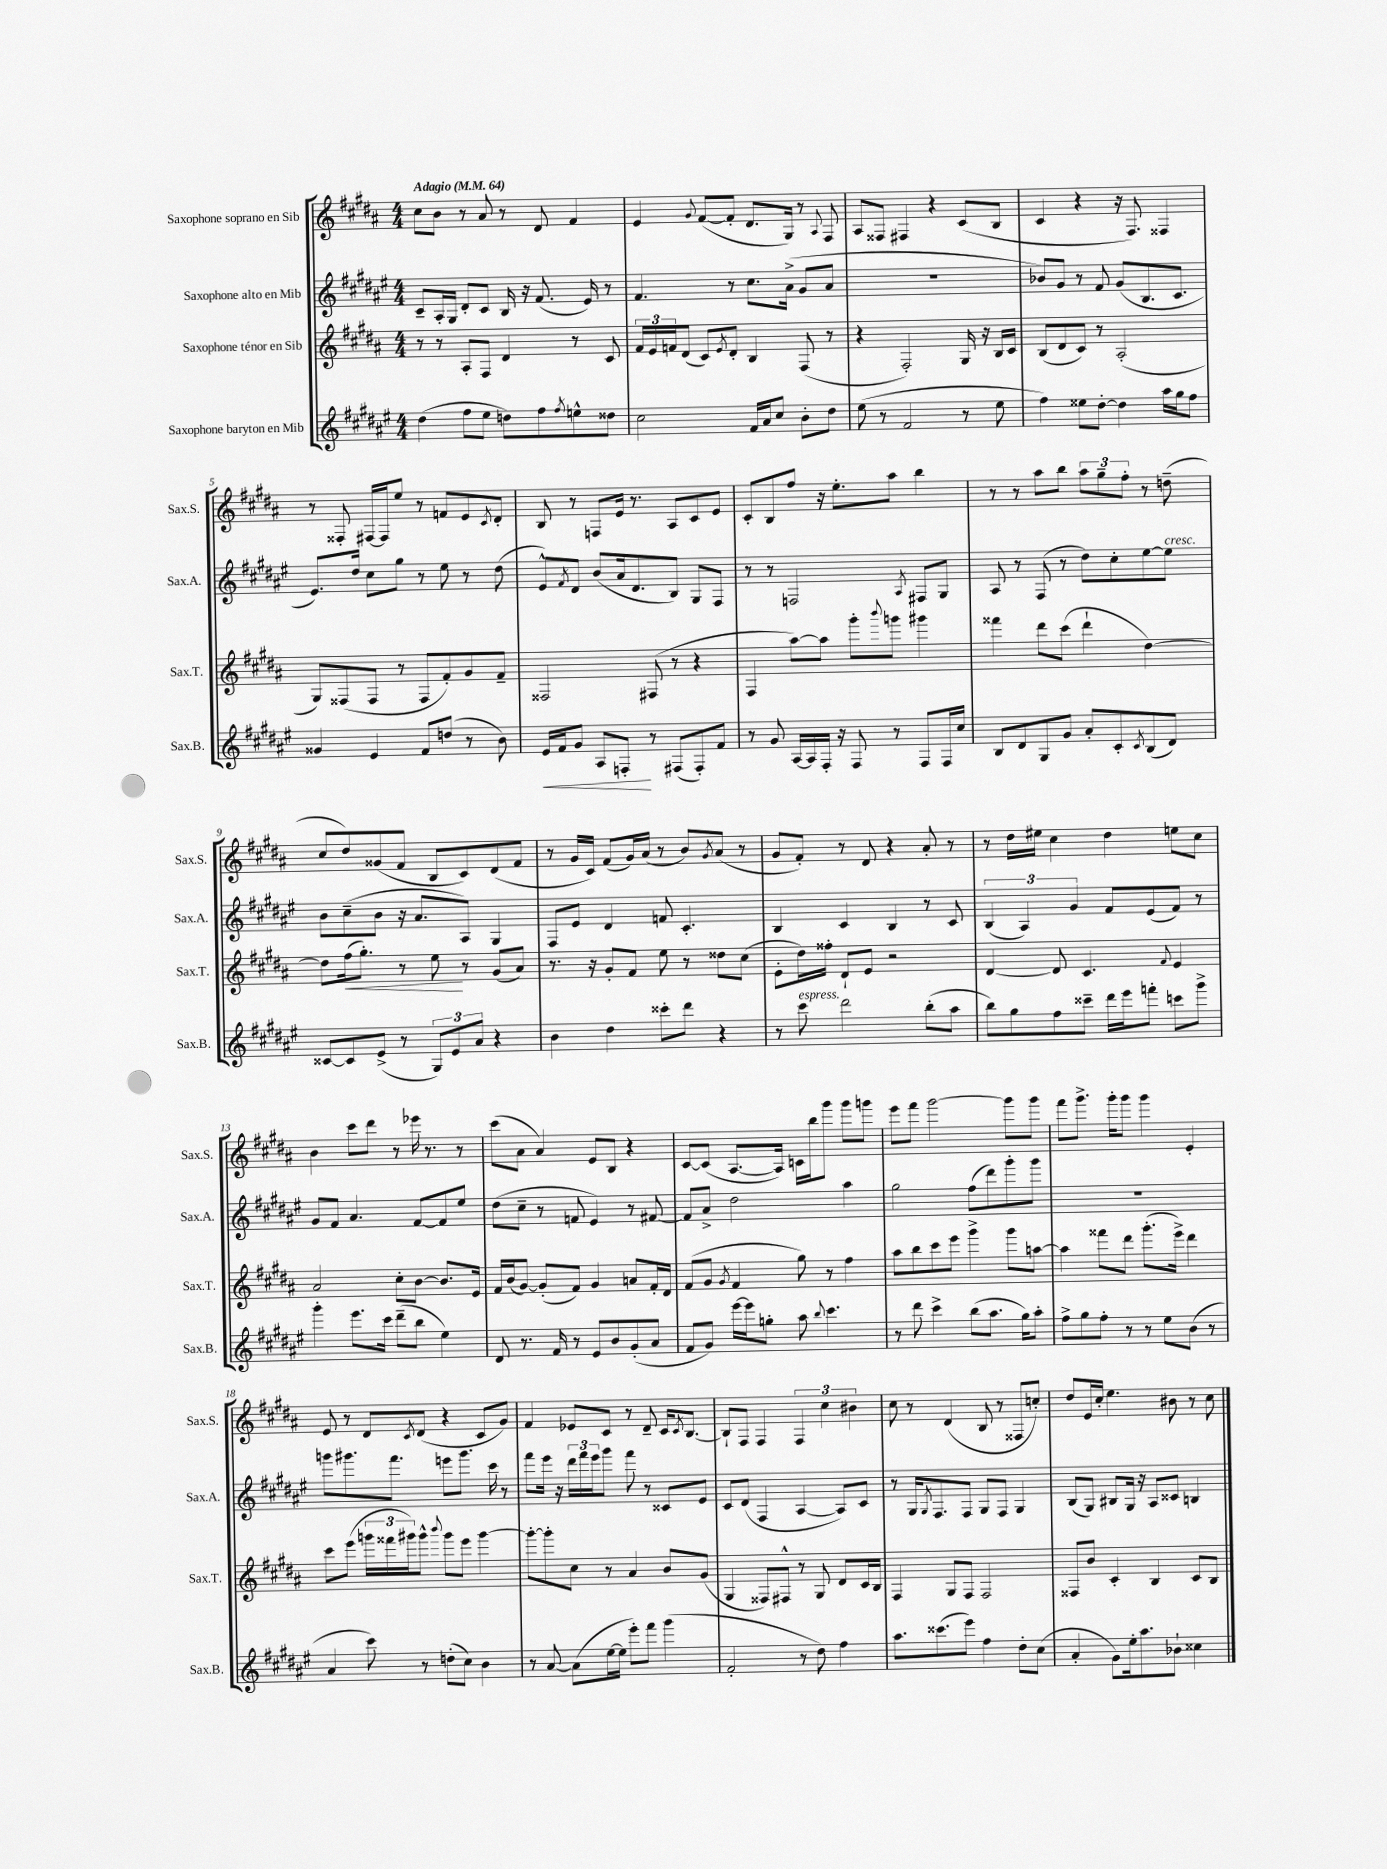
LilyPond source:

<<
\new StaffGroup <<
\new Staff = "s0" \with { instrumentName = "Saxophone soprano en Sib" shortInstrumentName = "Sax.S." } {
    \clef treble \key b \major \numericTimeSignature \time 4/4 \tempo "Adagio" 4 = 64
    cis''8 b'8 r8 ais'8 r8 dis'8 fis'4 |
    e'4 \appoggiatura { gis'8 } fis'8~( fis'8-. dis'8. gis16) r8 \appoggiatura { ais8 } fis8 |
    ais8 fisis8 fis4 r4 cis'8( b8 |
    cis'4 r4 r16 fis8.) fisis4 |
    r8 fisis8-. fis16~ fis16 e''8 r8 f'8 e'8 \acciaccatura { cis'8 } dis'8-. |
    b8 r8 f8 e'16 r8. ais8 cis'8 e'8 |
    cis'8-. b8 fis''8 r16 e''8.-. ais''8 b''4 |
    r8 r8 ais''8 b''8 \tuplet 3/2 { ais''8 gis''8-- fis''8-. } r8 d''8--( |
    cis''8 dis''8) gisis'8( fis'8 b8 cis'8) dis'8( fis'8 |
    r8 gis'16 cis'16) fis'8( gis'16) ais'16( r8 b'8) \acciaccatura { gis'8 } ais'8( r8 |
    gis'8 fis'8-.) r8 dis'8 r4 ais'8-. r8 |
    r8 dis''16 eis''16 cis''4 dis''4 e''8 cis''8 |
    b'4 cis'''8 dis'''8 r8 ees'''16 r8. r8 |
    cis'''8( ais'8 ais'4) e'8 b8 r4 |
    cis'8~ cis'8( ais8.~ ais16) c'16 b''16 gis'''8 gis'''8 g'''8 |
    e'''8 fis'''8 gis'''2~ gis'''8 gis'''8 |
    fis'''8 gis'''8.-> gis'''16-. gis'''8 gis'''4 e'4-. |
    e'8 r8 dis'8 \acciaccatura { cis'8 } dis'8( r4 cis'8 gis'8) |
    fis'4 ees'8 cis'8 r8 dis'8-- cis'16 \acciaccatura { cis'8 } b8.~ |
    b8-! fis8 fis4 \tuplet 3/2 { fis4 cis''4 bis'4 } |
    cis''8 r8 dis'4( b8 r8 fisis8 c''8-.) |
    dis''8 e'16 cis''16-. e''4. bis'8 r8 cis''8 \bar "|." |
}
\new Staff = "s1" \with { instrumentName = "Saxophone alto en Mib" shortInstrumentName = "Sax.A." } {
    \clef treble \key fis \major \numericTimeSignature \time 4/4
    cis'8-- ais16-. gis16 dis'8-. cis'8 b16 r16 fis'8.( eis'16) r8 |
    fis'4. r8 cis''8. ais'16->( gis'8 ais'8 |
    R1 |
    bes'8) gis'8 r8 fis'8 gis'8( b8. cis'8. |
    eis'8.) dis''16 cis''8 gis''8 r8 eis''8 r8 dis''8( |
    eis'8-^) \acciaccatura { fis'8 } dis'8 b'8( ais'16 dis'8. b8) gis8 fis8 |
    r8 r8 f2 \acciaccatura { ais8 } fis8 gis8 |
    ais8 r8 fis8( r8 dis''8) cis''8-. eis''8~ eis''8^\markup { \italic "cresc." } |
    b'8 cis''8--( b'8 r16 ais'8. ais8) gis4 |
    fis8 eis'8 dis'4 f'8 cis'4.-. |
    b4 cis'4 b4 r8 cis'8 |
    \tuplet 3/2 { b4( ais4) gis'4 } fis'8 eis'8( fis'8) r8 |
    gis'8 fis'8 ais'4. fis'8~ fis'8 eis''8 |
    dis''8( cis''8-- r8 f'8 eis'4) r8 fis'8~ |
    fis'8 ais'8-> dis''2 ais''4 |
    gis''2 fis''8( dis'''8) gis'''8-. gis'''8 |
    R1 |
    g'''8 gis'''8. fis'''8. e'''8 gis'''8. cis'''16 r8 |
    fis'''8 eis'''16 r16 \tuplet 3/2 { dis'''16 fis'''16 eis'''16 } gis'''8 fis'''8 r8 cisis'8 eis'8 |
    cis'8 dis'8( fis4 ais4~ ais8) cis'8 |
    r8 gis16 \acciaccatura { gis8 } fis8. fis8 gis8 fis8 gis4 |
    b8( gis8) bis8 gis16 r16 ais8 cisis'8 b4 \bar "|." |
}
\new Staff = "s2" \with { instrumentName = "Saxophone ténor en Sib" shortInstrumentName = "Sax.T." } {
    \clef treble \key b \major \numericTimeSignature \time 4/4
    r8 r8 ais8-. fis8 dis'4 r8 cis'8 |
    \tuplet 3/2 { fis'16 e'16 f'16 } dis'8( cis'8) \acciaccatura { e'8 } dis'8-. b4 fis8( r8 |
    r4 fis2-.) gis16 r16 b16 cis'16 |
    b8( dis'8 cis'8) r8 ais2-.( |
    gis8) fisis8( fisis8 r8 fisis8 fis'8-.) gis'8 fis'8-- |
    fisis2 fis8( r8 r4 |
    fis4 ais''8~) ais''8 gis'''8-. \appoggiatura { b'''8 } g'''8 gis'''4 |
    fisis'''4 dis'''8 cis'''8( dis'''4-! dis''4~) |
    dis''8 fis''16\<( gis''8.-.) r8 e''8\! r8 gis'8( ais'8) |
    r8. r16 gis'8-. fis'8 e''8 r8 disis''8 cis''8( |
    e'8-. dis''16) fisis''16-. dis'8-! e'8 r2 |
    dis'4~ dis'8 cis'4. \appoggiatura { fis'8 } e'4 |
    ais'2 cis''8-. b'8~ b'8. e'16 |
    fis'16 b'16( gis'8~) gis'8-.( fis'8) gis'4 a'8 fis'16-. dis'16 |
    fis'8( gis'8 \acciaccatura { gis'8 } fis'4 gis''8) r8 fis''4 |
    ais''8 b''8 cis'''8 e'''8 gis'''4-> gis'''8 a''8~ |
    a''4 fisis'''8 dis'''8 gis'''8.-.( e'''16->) dis'''4 |
    cis'''8 e'''8( \tuplet 3/2 { g'''16 fisis'''16 gis'''16) } gis'''8-^ \appoggiatura { b'''8 } gis'''8 e'''8 gis'''4~ |
    gis'''8~-. gis'''8-. cis''8 r8 ais'4 b'8 gis'8( |
    gis4 fisis8) fis8-^ r8 gis8 dis'8 cis'16 b16 |
    fis4 gis8 fis8 fis2 |
    fisis8 b'8 cis'4-. b4 cis'8 b8 \bar "|." |
}
\new Staff = "s3" \with { instrumentName = "Saxophone baryton en Mib" shortInstrumentName = "Sax.B." } {
    \clef treble \key fis \major \numericTimeSignature \time 4/4
    dis''4( fis''8 eis''8 d''8) fis''8 \acciaccatura { fis''8 } e''8-^ disis''8 |
    cis''2 fis'16 ais'16 cis''8 b'8-. dis''8 |
    eis''8( r8 fis'2 r8 eis''8 |
    fis''4) eisis''8 dis''8~-. dis''4 ais''16 gis''16 fis''8 |
    gisis'4 eis'4 fis'8 d''8( r8 b'8) |
    eis'16\< fis'16 gis'8 ais8 f8-.\! r8 fis8( fis8-.) fis'8 |
    r8 gis'8 ais16~ ais16 fis16-. r16 fis8 r8 fis8 fis16 cis''16 |
    b8 dis'8 gis8 gis'8 ais'8-. cis'8-. \acciaccatura { cis'8 } b8( dis'8) |
    cisis'8~ cisis'8 eis'8->( r8 \tuplet 3/2 { gis8) eis'8 ais'8 } r4 |
    b'4 dis''4 cisis'''8-. dis'''8 r4 |
    r8 cis'''8^\markup { \italic "espress." } dis'''2 b''8-.( ais''8 |
    b''8) gis''8 fis''8 cisis'''8-- dis'''16 eis'''16 f'''8-. c'''8 gis'''8-> |
    gis'''4-. eis'''8. cis'''16 dis'''8--( b''8 eis''4) |
    dis'8 r8. fis'16 r8 eis'8 b'8 gis'8-.( ais'8 |
    fis'8 gis'8) eis'''16~ eis'''16 g''8-. ais''8 \appoggiatura { b''8 } cis'''4. |
    r8 dis'''8 cis'''4-> b''8( ais''8. gis''16) ais''8-. |
    fis''8-> gis''8 fis''8-. r8 r8 eis''8 b'8( r8 |
    ais'4 cis'''8) r8 d''8-.( cis''8) b'4 |
    r8 ais'8~ ais'8( eis''16~ eis''16 eis'''8-.) fis'''8 gis'''4( |
    fis'2-. r8 dis''8) fis''4 |
    ais''8. cisis'''8.( eis'''8) fis''4 dis''8-. cis''8( |
    ais'4-. gis'8) eis''16-. ais''8. bes'8-! cisis''4 \bar "|." |
}
>>
>>
